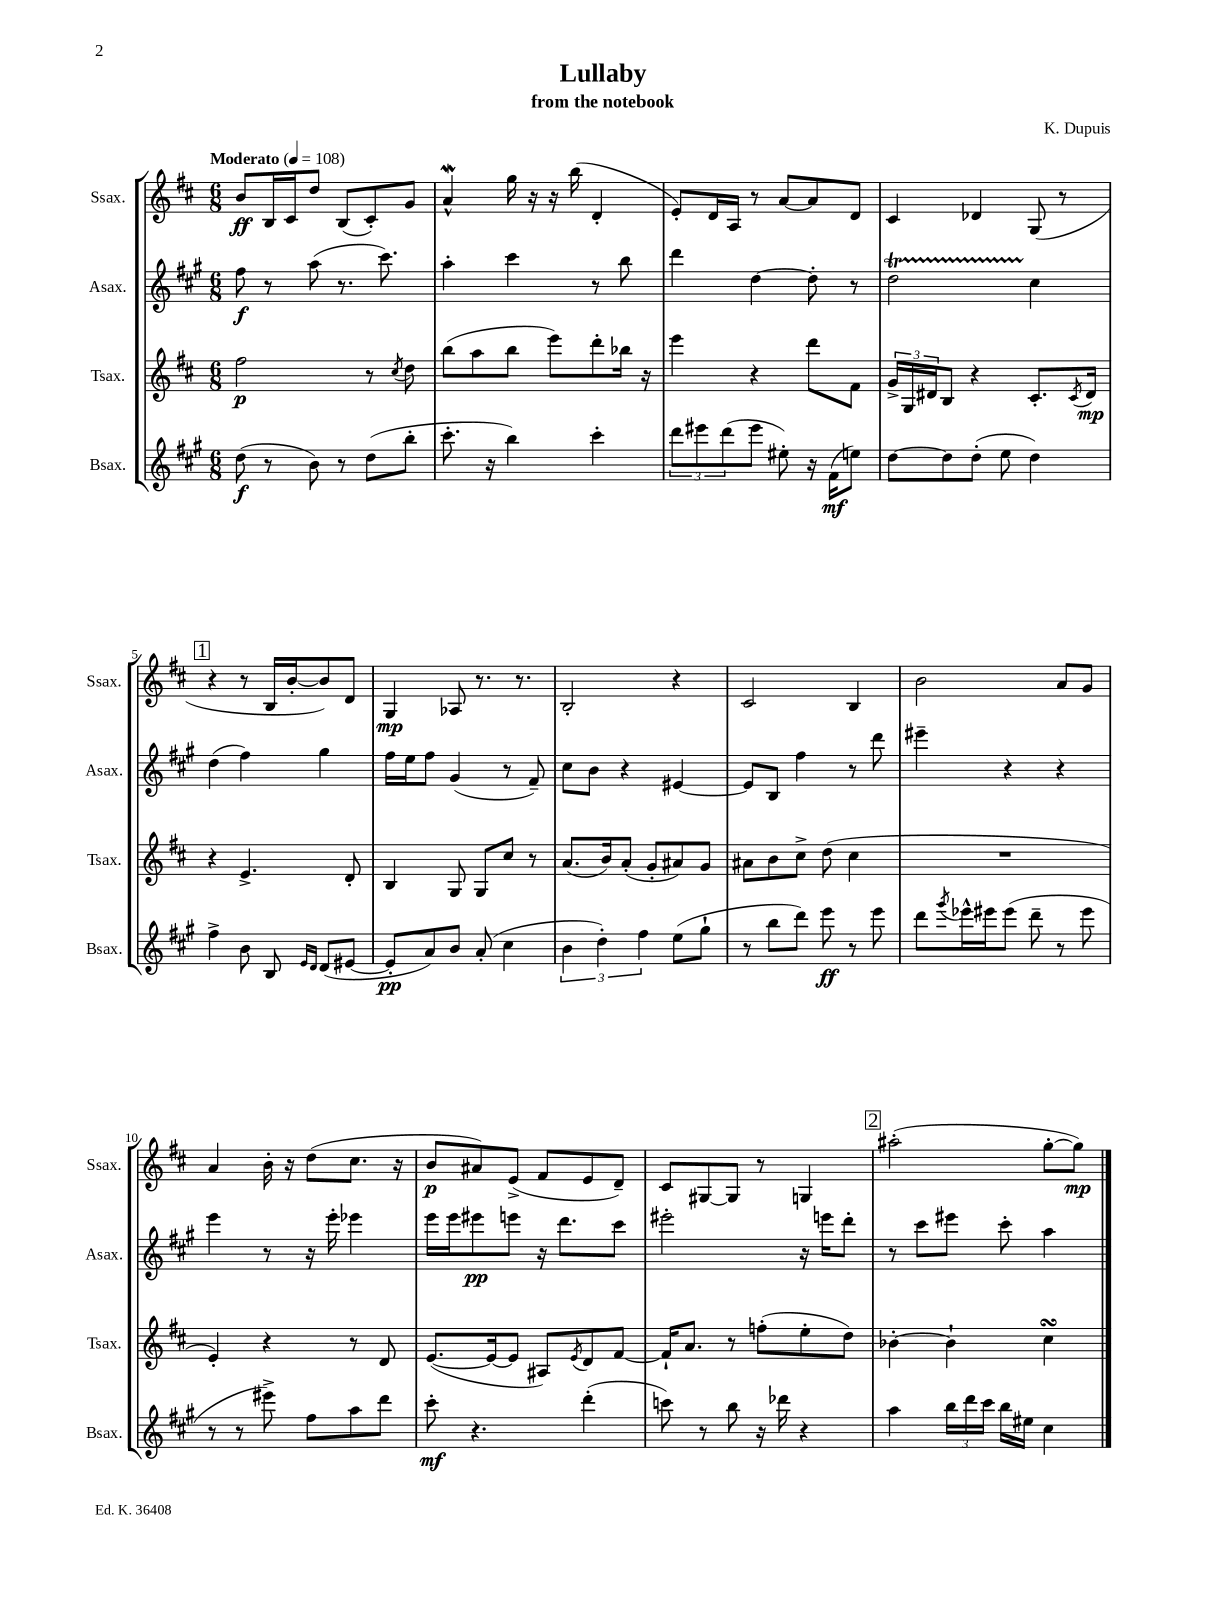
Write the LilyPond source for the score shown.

\header { title = "Lullaby" composer = "K. Dupuis" subtitle = "from the notebook" }
<<
\new StaffGroup <<
\new Staff = "s0" \with { instrumentName = "Ssax." shortInstrumentName = "Ssax." } {
    \clef treble \key d \major \numericTimeSignature \time 6/8 \tempo "Moderato" 4 = 108
    b'8\ff b16 cis'16 d''8 b8( cis'8-.) g'8 |
    a'4-^\mordent g''16 r16 r16 b''16( d'4-. |
    e'8-.) d'16 a16 r8 a'8~ a'8 d'8 |
    cis'4 des'4 g8( r8 |
    \mark \markup { \box "1" } r4 r8 b16 b'16~-. b'8) d'8 |
    g4\mp aes8 r8. r8. |
    b2-. r4 |
    cis'2 b4 |
    b'2 a'8 g'8 |
    a'4 b'16-. r16 d''8( cis''8. r16 |
    b'8\p ais'8) e'8->( fis'8 e'8 d'8--) |
    cis'8 gis8~ gis8 r8 g4 |
    \mark \markup { \box "2" } ais''2-.( g''8~-. g''8\mp) \bar "|." |
}
\new Staff = "s1" \with { instrumentName = "Asax." shortInstrumentName = "Asax." } {
    \clef treble \key a \major \numericTimeSignature \time 6/8
    fis''8\f r8 a''8( r8. cis'''8.) |
    a''4-. cis'''4 r8 b''8 |
    d'''4 d''4~ d''8-. r8 |
    d''2\startTrillSpan cis''4\stopTrillSpan |
    \mark \markup { \box "1" } d''4( fis''4) gis''4 |
    fis''16 e''16 fis''8 gis'4( r8 fis'8--) |
    cis''8 b'8 r4 eis'4~ |
    eis'8 b8 fis''4 r8 d'''8 |
    eis'''4-- r4 r4 |
    e'''4 r8 r16 e'''16-. ees'''4 |
    e'''16 e'''16 eis'''8\pp e'''8 r16 d'''8. cis'''8 |
    eis'''2-. r16 e'''16 d'''8-. |
    \mark \markup { \box "2" } r8 cis'''8 eis'''8 cis'''8-. a''4 \bar "|." |
}
\new Staff = "s2" \with { instrumentName = "Tsax." shortInstrumentName = "Tsax." } {
    \clef treble \key d \major \numericTimeSignature \time 6/8
    fis''2\p r8 \acciaccatura { cis''8 } d''8 |
    b''8( a''8 b''8 e'''8) d'''8-. bes''16 r16 |
    e'''4 r4 d'''8 fis'8 |
    \tuplet 3/2 { g'16-> g16 dis'16 } b8 r4 cis'8.-. \acciaccatura { cis'8 } dis'16\mp |
    \mark \markup { \box "1" } r4 e'4.-> d'8-. |
    b4 g8 g8 cis''8 r8 |
    a'8.( b'16) a'8-.( g'8-. ais'8) g'8 |
    ais'8 b'8 cis''8-> d''8( cis''4 |
    R2. |
    e'4-.) r4 r8 d'8 |
    e'8.~( e'16~ e'8 ais8) \acciaccatura { e'8 } d'8 fis'8~ |
    fis'16-! a'8. r8 f''8-.( e''8-. d''8) |
    \mark \markup { \box "2" } bes'4~-. bes'4-! cis''4\turn \bar "|." |
}
\new Staff = "s3" \with { instrumentName = "Bsax." shortInstrumentName = "Bsax." } {
    \clef treble \key a \major \numericTimeSignature \time 6/8
    d''8\f( r8 b'8) r8 d''8( b''8-. |
    cis'''8.-. r16 b''4) cis'''4-. |
    \tuplet 3/2 { d'''8 eis'''8 d'''8( } eis'''8 eis''8-.) r16 fis'16\mf( e''8) |
    d''8~ d''8 d''8-.( e''8 d''4) |
    \mark \markup { \box "1" } fis''4-> b'8 b8 \grace { e'16 d'16 } d'8( eis'8~ |
    eis'8-.\pp a'8) b'8 a'8-.( cis''4 |
    \tuplet 3/2 { b'4 d''4-.) fis''4 } e''8( gis''8-! |
    r8 b''8 d'''8) e'''8\ff r8 e'''8 |
    d'''8 \acciaccatura { gis'''8 } ees'''16-^ eis'''16 eis'''8( d'''8-- r8 eis'''8 |
    r8 r8 eis'''8->) fis''8 a''8 d'''8 |
    cis'''8-.\mf r4. d'''4-.( |
    c'''8) r8 b''8 r16 des'''16 r4 |
    \mark \markup { \box "2" } a''4 \tuplet 3/2 { b''16 d'''16 cis'''16 } b''16 eis''16 cis''4 \bar "|." |
}
>>
>>
